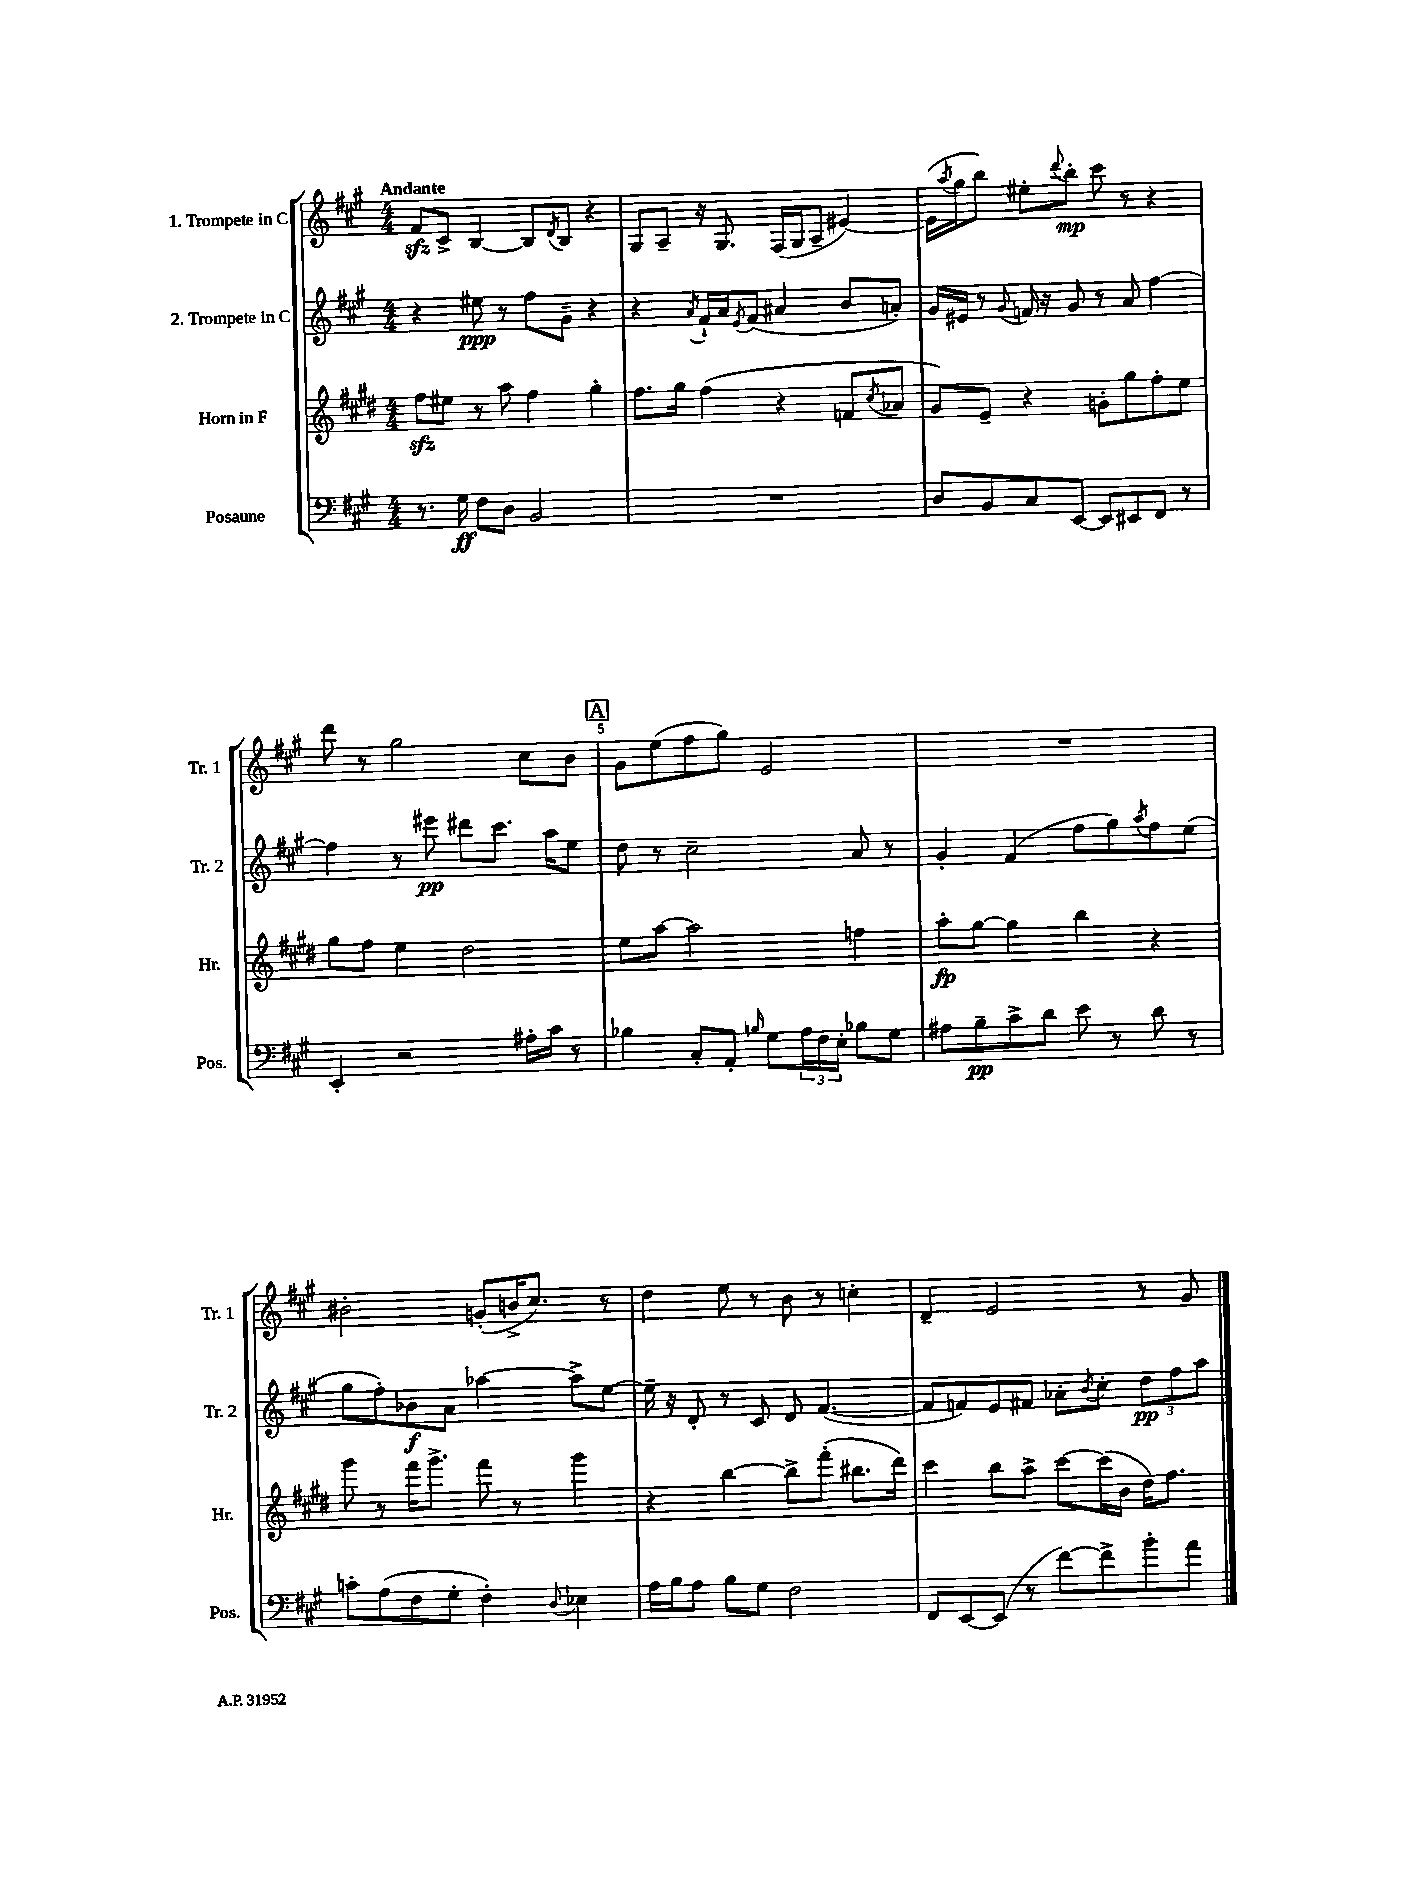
<<
\new StaffGroup <<
\new Staff = "s0" \with { instrumentName = "1. Trompete in C" shortInstrumentName = "Tr. 1" } {
    \clef treble \key a \major \numericTimeSignature \time 4/4 \tempo "Andante"
    fis'8\sfz cis'8-> b4~ b8 \acciaccatura { d'8 } b8 r4 |
    gis8 a8-- r16 gis8. fis16( gis16 a8-- eis'4~) |
    eis'16( \acciaccatura { a''8 } gis''16 b''8) eis''8-. \appoggiatura { d'''8 } b''8-.\mp cis'''8 r8 r4 |
    d'''8 r8 gis''2 cis''8 b'8 |
    \mark \markup { \box "A" } gis'8 e''8( fis''8 gis''8) e'2 |
    R1 |
    bis'2-. g'8-.( b'16-> cis''8.) r8 |
    d''4 e''8 r8 b'8 r8 c''4-. |
    d'4-- e'2 r8 gis'8 \bar "|." |
}
\new Staff = "s1" \with { instrumentName = "2. Trompete in C" shortInstrumentName = "Tr. 2" } {
    \clef treble \key a \major \numericTimeSignature \time 4/4
    r4 eis''8\ppp r8 fis''8 gis'8-- r4 |
    r4 \acciaccatura { a'8 } fis'16-! a'16 \acciaccatura { e'8 } fis'8( ais'4 b'8 a'8-.) |
    gis'16 eis'16 r8 \appoggiatura { gis'8 } f'16 r16 gis'8 r8 a'8 fis''4~ |
    fis''4 r8 eis'''8\pp dis'''8 cis'''8. a''16 e''8 |
    \mark \markup { \box "A" } d''8 r8 cis''2-- a'8 r8 |
    gis'4-. fis'4( fis''8 gis''8) \acciaccatura { a''8 } fis''8 e''8( |
    gis''8 fis''8-.) bes'8\f a'8 aes''4~ aes''8-> e''8~ |
    e''16-- r16 d'8-. r8 cis'8 d'8 fis'4.~( |
    fis'8 f'8) e'8 fis'8 aes'8-. \acciaccatura { b'8 } cis''8-. \tuplet 3/2 { d''8\pp fis''8 a''8 } \bar "|." |
}
\new Staff = "s2" \with { instrumentName = "Horn in F" shortInstrumentName = "Hr." } {
    \clef treble \key e \major \numericTimeSignature \time 4/4
    fis''8\sfz eis''8 r8 a''8 fis''4 gis''4-. |
    fis''8. gis''16 fis''4( r4 f'8 \acciaccatura { cis''8 } aes'8 |
    gis'8) e'8-- r4 g'8-. gis''8 fis''8-. e''8 |
    gis''8 fis''8 e''4 dis''2 |
    \mark \markup { \box "A" } e''8 a''8~ a''2 f''4 |
    a''8-.\fp gis''8~ gis''4 b''4 r4 |
    gis'''8 r8 fis'''16 gis'''8.-> fis'''8 r8 gis'''4 |
    r4 b''4~ b''8-> fis'''8-.( bis''8. dis'''16) |
    cis'''4 b''8 a''8-> cis'''8~ cis'''16( b'16 dis''16) fis''8. \bar "|." |
}
\new Staff = "s3" \with { instrumentName = "Posaune" shortInstrumentName = "Pos." } {
    \clef bass \key a \major \numericTimeSignature \time 4/4
    r8. gis16\ff fis8 d8 b,2 |
    R1 |
    d8 b,8 cis8 e,8~ e,8 eis,8 fis,8 r8 |
    e,4-. r2 ais16-. cis'16 r8 |
    \mark \markup { \box "A" } bes4 cis8-. a,8-. \grace { b16 } gis8 \tuplet 3/2 { a16 fis16 e16-. } bes8 gis8 |
    ais8 b8--\pp cis'8-> d'8 e'8 r8 d'8 r8 |
    c'8-. a8( fis8 gis8-. fis4-.) \appoggiatura { d8 } ees4 |
    a16 b16 a8 b8 gis8 fis2 |
    fis,8 e,8~ e,8( r8 fis'8~) fis'8-> b'8-. a'8 \bar "|." |
}
>>
>>
\layout { \context { \Score \override BarNumber.break-visibility = ##(#f #t #t) barNumberVisibility = #(every-nth-bar-number-visible 5) } }
